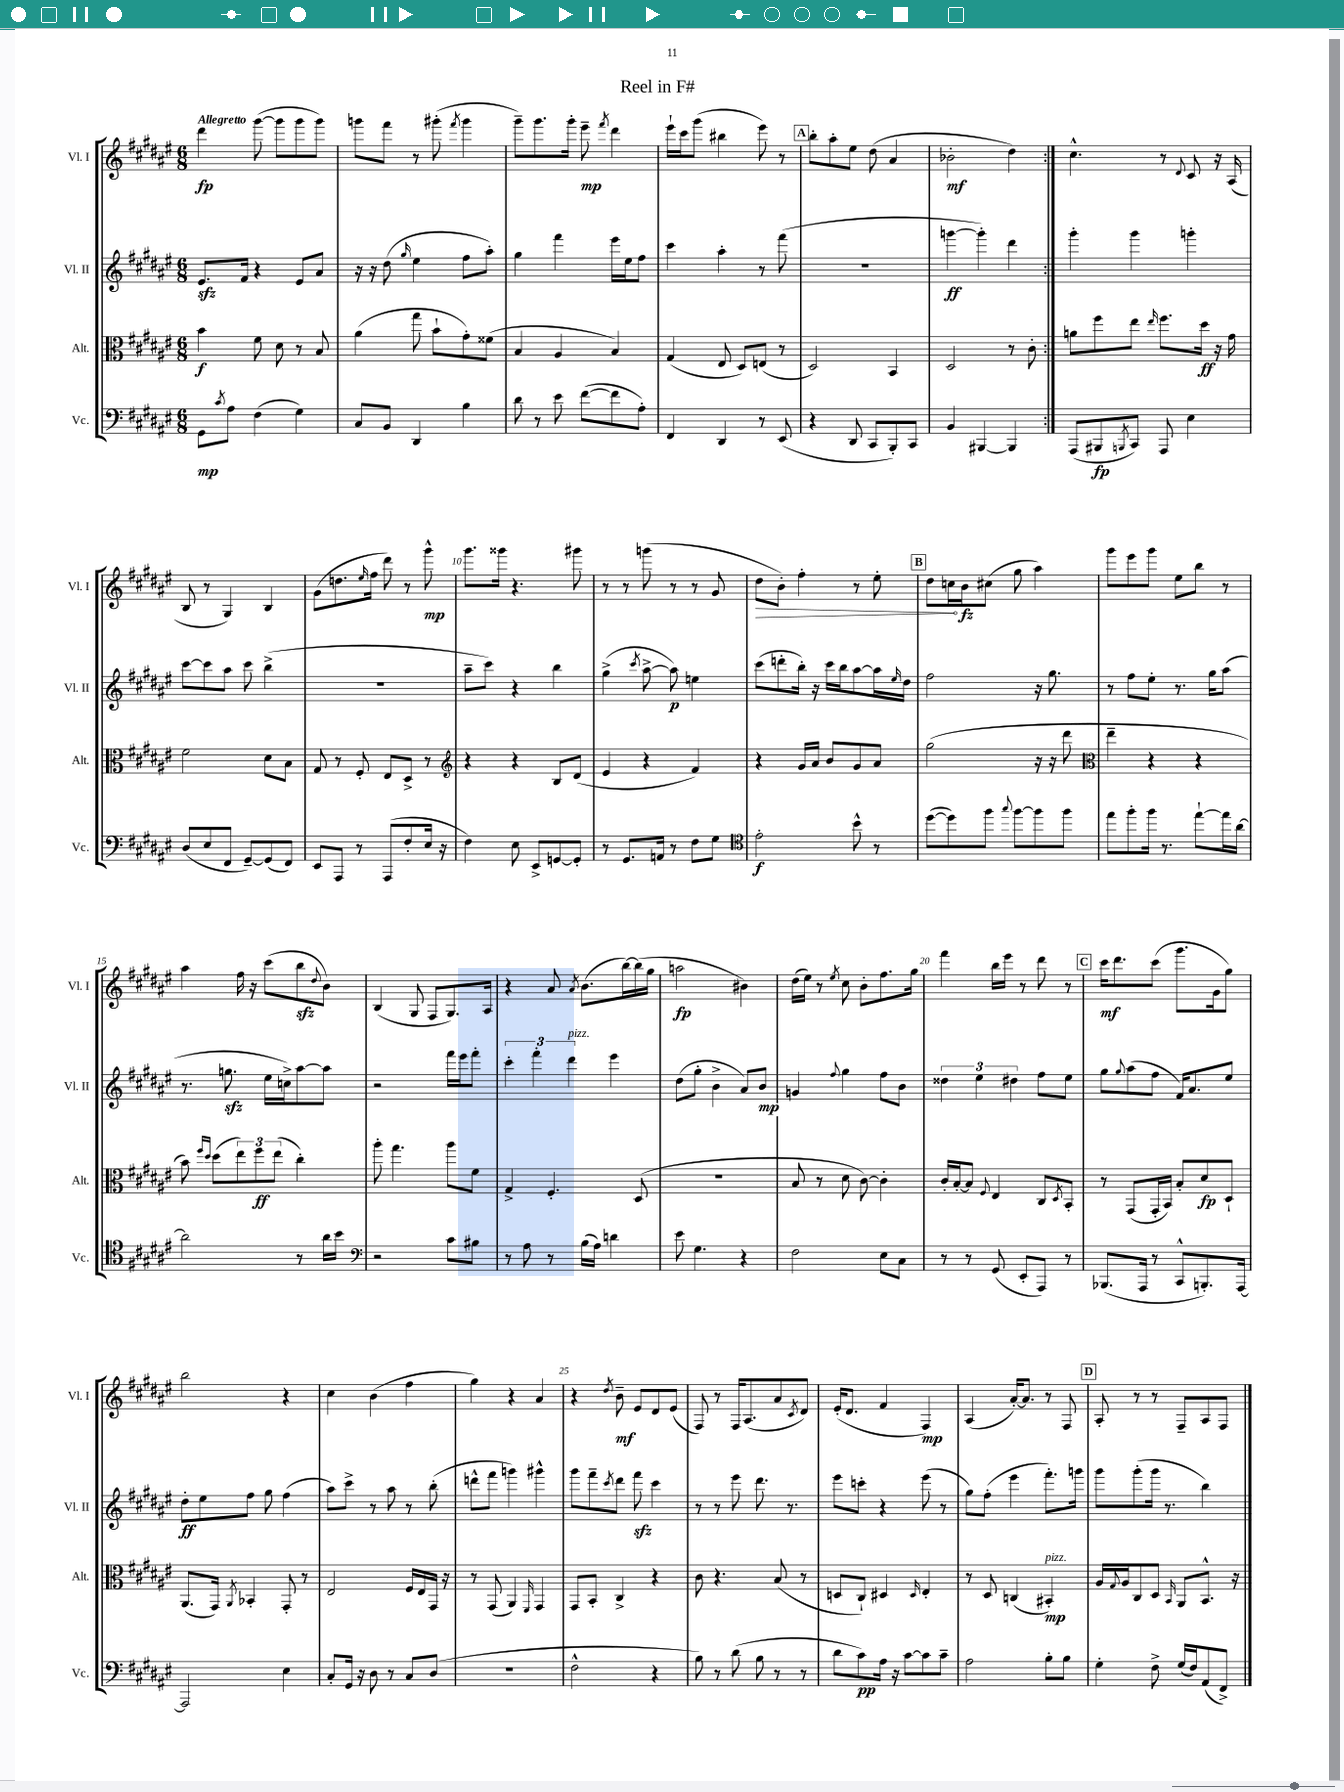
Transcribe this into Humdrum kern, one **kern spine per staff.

**kern	**kern	**kern	**kern
*staff4	*staff3	*staff2	*staff1
*clefF4	*clefC3	*clefG2	*clefG2
*k[f#c#g#d#a#e#]	*k[f#c#g#d#a#e#]	*k[f#c#g#d#a#e#]	*k[f#c#g#d#a#e#]
*M6/8	*M6/8	*M6/8	*M6/8
8GG#	4b	8.e#	4ddd#
8qc#	.	.	.
8A#	.	.	.
.	.	16f#	.
(4F#	8f#	4r	([8ggg#
.	8d#	.	8ggg#]
4G#)	8r	8e#	8ggg#
.	8B	8a#	8ggg#)
=	=	=	=
8C#	(4a#	16r	8ggg
.	.	16r	.
8BB	.	(8dd#	8fff#
.	.	16qqgg#	.
4DD#	8gg#	4ee#	8r
.	8b`	.	(8ggg#'
.	.	.	8qfff#
4B	8g#')	8ff#	4ggg#
.	(8f##	8aa#')	.
=	=	=	=
8d#	4B	4gg#	8ggg#~)
8r	.	.	8.ggg#
8e#	4A#	4fff#	.
.	.	.	16ggg#'
([8f#	.	.	8eee#~
.	.	.	8qfff#
8f#]	4B)	16eee#	4ddd#
.	.	16ee#	.
8A#')	.	8ff#	.
=	=	=	=
4FF#	(4G#	4ccc#	16eee#`
.	.	.	16ccc#
.	.	.	(8ggg#
4DD#	8E#	4aa#'	4bb#
.	8D#)	.	.
8r	(8E	8r	8eee#)
(8EE#	8r	(8fff#	8r
=	=	=	=
4r	2D#)	2.r	8bb'
.	.	.	8aa#'
8DD#	.	.	8ee#
8CC#	.	.	(8dd#
8BBB')	4BB	.	4a#
8CC#	.	.	.
=	=	=	=
4BB	2D#	[4ggg	2b-'
[4BBB#	.	4ggg'])	.
4BBB#]	8r	4ddd#	4dd#)
.	8c#'	.	.
=:|!	=:|!	=:|!	=:|!
(8AAA#	8a	4ggg#'	4.cc#^^
8BBB#	8ff#	.	.
8qBBB	.	.	.
8CC#)	8ee#	4ggg#	.
.	16qqee#	.	.
8AAA#	8.ff#	.	8r
.	.	.	8qqd#
4E#	.	4ggg'	8c#
.	16dd#	.	.
.	16r	.	16r
.	16g#	.	(16A#
=	=	=	=
(8D#	2f#	[8ccc#	8B
8E#	.	8ccc#]	8r
8FF#	.	8aa#	4G#)
[8GG#~)	.	8ccc#	.
(8GG#]	8d#	(4bb^	4B
8FF#)	8B	.	.
=	=	=	=
8EE#	8G#	2.r	(8g#
8AAA#	8r	.	8.dd
8r	8F#'	.	.
.	.	.	16qqee#
.	.	.	16ff#
(8AAA#	8E#	.	8ddd#)
8F#'	8D#^	.	8r
16E#	8r	.	8ggg#^^
16r	.	.	.
=	=	=	=
*	*clefG2	*	*
4F#)	4r	8aa#~	8.ggg#
.	.	8ccc#)	.
.	.	.	16ggg##
8E#	4r	4r	4.r
8EE#^	.	.	.
[8GG	8B	4bb	.
8GG']	(8d#	.	8ggg#
=	=	=	=
8r	4e#	(4gg#^	8r
8.GG#	.	.	8r
.	.	8qccc#	.
.	4r	[8aa#^	(8ggg
16AA	.	.	.
8r	.	8aa#])	8r
8F#	4f#)	4ee	8r
8G#	.	.	8g#
=	=	=	=
*clefC4	*	*	*
2e#'	4r	(8ccc#	8dd#
.	.	8ddd'	8b')
.	16g#	16bb')	4ff#'
.	16a#	16r	.
.	8b	16ccc#	.
.	.	16bb	.
8b^^	8g#	[8aa#	8r
8r	8a#	16aa#]	8ee#'
.	.	16qqee#	.
.	.	16dd#	.
=	=	=	=
([8dd#	(2gg#	2ff#	8dd#
8dd#])	.	.	16cc
.	.	.	16b
8ff#	.	.	(8cc#
8qqgg#	.	.	.
[8ff#	.	.	8gg#
8ff#]	16r	16r	4aa#)
.	16r	8.gg#	.
8ff#	8ddd#	.	.
=	=	=	=
*	*clefC3	*	*
8ee#	4ee#~	8r	8ggg#
8ff#'	.	8ff#	8eee#
16ff#	4r	8ee#'	8ggg#
8.r	.	.	.
.	.	8.r	8ee#
[8ee#`	4r	.	8bb
.	.	16gg#	.
16ee#]	.	(8aa#	8r
[16a#	.	.	.
=	=	=	=
2a#]	8b)	8.r	4aa#
.	16qqff#	.	.
.	16qqdd#	.	.
.	(8dd#	.	.
.	.	8.gg	.
.	12ee#)	.	16ff#
.	.	.	16r
.	12ff#	.	.
.	.	16ee#	(8ccc#
.	(12ee#	.	.
.	.	16cc^)	.
8r	4cc#')	[8aa#	8bb
.	.	.	8qqdd#
16a#	.	8aa#]	8b)
16b	.	.	.
=	=	=	=
*clefF4	*	*	*
2r	8aa#'	2r	(4B
.	4.gg#	.	.
.	.	.	8G#
.	.	.	8F#
8c#	8aa#	16fff#	8.G#)
.	.	16eee#	.
8B#	8f#	8fff#'	.
.	.	.	16A#
=	=	=	=
8r	4G#^	6ccc#'	4r
8A#	.	.	.
.	.	6fff#'	.
8r	4.F#'	.	8a#
.	.	6ddd#	.
.	.	.	8qa#
(16B	.	.	(8.b
16A#)	.	.	.
4d	.	4eee#	.
.	.	.	[16bb)
.	(8D#	.	(16bb]
.	.	.	16gg#
=	=	=	=
8e#	2.r	(8dd#	2aa
4.G#	.	8gg#'	.
.	.	4b^	.
4r	.	8a#)	4b#)
.	.	8b	.
=	=	=	=
2F#	8B	4g	(16dd#
.	.	.	16ee#)
.	8r	.	8r
.	.	8qqff#	8qee#
.	8d#	4gg#	8cc#
.	[8c#)	.	8b'
8E#	4c#']	8ff#	8.ff#
8C#	.	8b	.
.	.	.	16gg#
=	=	=	=
8r	16c#'	6dd##	4fff#
.	[16B'	.	.
8r	8B]	.	.
.	.	6ee#	.
.	8qqF#	.	.
(8GG#	4E#	.	16bb
.	.	.	16eee#
.	.	6dd#	.
8EE#'	.	.	8r
8AAA#)	8C#	8ff#	8ddd#
.	8qD#	.	.
8r	8BB'	8ee#	8r
=	=	=	=
(8.BBB-	8r	8gg#	16ccc#
.	.	.	8.ddd#
.	.	8qqgg#	.
.	(8GG#	(8aa#	.
16AAA#	.	.	.
8r	16GG#'	8ff#	(8ccc#
.	16BB)	.	.
8CC#^^	8B'	16f#)	8.ggg#
.	.	8.a#	.
8.BBB')	8d#	.	.
.	.	.	16g#
.	8D#`	8ee#	8gg#)
[16AAA#	.	.	.
=	=	=	=
2AAA#]	(8.AA#	8dd#'	2bb
.	.	8ee#	.
.	16GG#)	.	.
.	8qAA#	.	.
.	4BB-'	8ff#	.
.	.	8gg#	.
4E#	8GG#'	(4ff#	4r
.	8r	.	.
=	=	=	=
8C#'	2E#	8aa#)	4cc#
16GG#	.	8ccc#^	.
16r	.	.	.
8D#	.	8r	(4b
8r	.	8aa#	.
8C#	16F#	8r	4ff#
.	16E#	.	.
(8D#	16GG#	(8bb'	.
.	16r	.	.
=	=	=	=
2.r	8r	8ddd^^	4gg#)
.	(8GG#	8fff#	.
.	4AA#)	4ggg)	4r
.	16qqFF#	.	.
.	4GG#	4ggg#^^	4a#
=	=	=	=
2F#^^	8GG#	8ggg#	4r
.	8BB'	8fff#~	.
.	.	8qccc#	8qdd#
.	4C#^	8ddd#	8b~
.	.	8fff#	8e#
4r	4r	4ccc#	8d#
.	.	.	(8e#
=	=	=	=
8B)	8c#	8r	8F#)
8r	4.r	8r	8r
(8d#	.	8eee#	16F#
.	.	.	(8.A#
8B	.	8.ddd#	.
8r	(8B	.	8a#
.	.	8.r	.
.	.	.	8qc#
8r	8r	.	8d#)
=	=	=	=
8d#	8D	8eee#	(16e#'
.	.	.	8.d#
8c#)	8C#`)	8ccc'	.
16A#	4D#	4r	4f#
16r	.	.	.
[8c#	.	.	.
.	16qqD#	.	.
8c#]	4E#'	(8eee#	4F#)
8c#~	.	8r	.
=	=	=	=
2A#	8r	8gg#)	(4A#
.	8D#	(8ff#'	.
.	(4C	4eee#	[16a#')
.	.	.	8.a#]
8B'	4BB#')	8.fff#')	8r
8B	.	.	8F#
.	.	16ggg	.
=	=	=	=
4G#'	16A#	8ggg#	8A#'
.	8qqG#	.	.
.	16A#	.	.
.	8C#	(8ggg#'	8r
8F#^	8D#	16ggg#	8r
.	.	8.r	.
.	16qqBB	.	.
(16G#	8AA#	.	8F#~
16F#)	.	.	.
(8AA#	8.BB^^	4bb)	8A#
8FF#^)	.	.	8F#
.	16r	.	.
==	==	==	==
*-	*-	*-	*-
